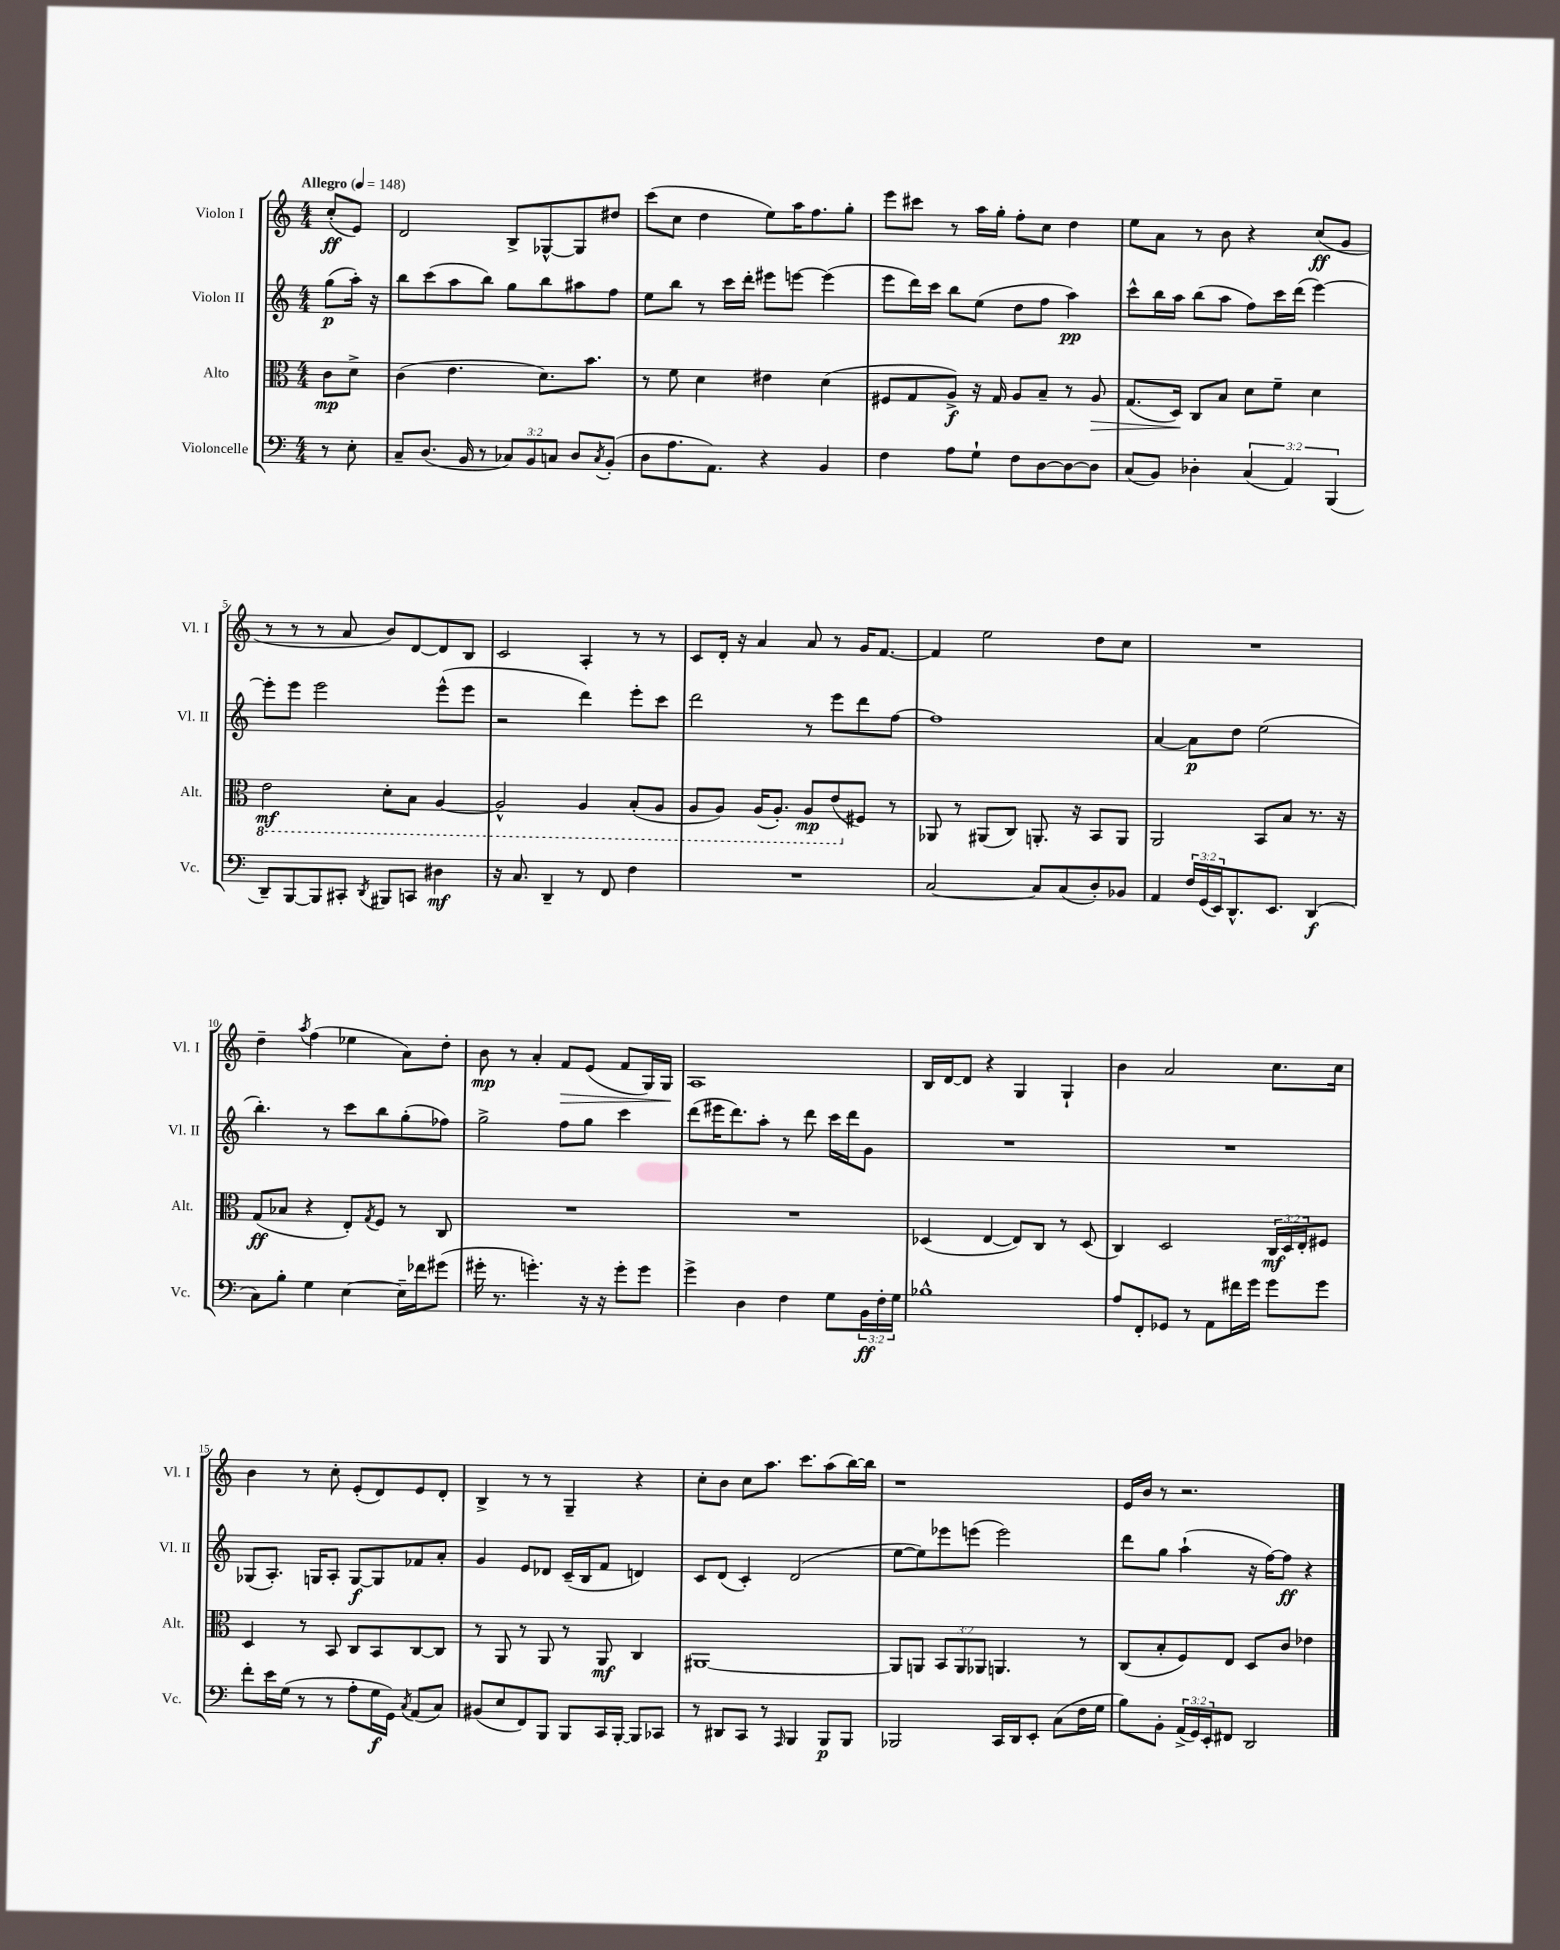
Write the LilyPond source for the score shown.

<<
\new StaffGroup <<
\new Staff = "s0" \with { instrumentName = "Violon I" shortInstrumentName = "Vl. I" } {
    \clef treble \key c \major \numericTimeSignature \time 4/4 \partial 4 \tempo "Allegro" 4 = 148
    c''8-.\ff( e'8) |
    d'2 b8-> ges8~-^ ges8 dis''8 |
    c'''8( c''8 d''4 e''8) a''16 f''8. g''8-. |
    e'''8 cis'''8 r8 a''16 g''16-. f''8-. c''8 d''4 |
    e''8 a'8 r8 b'8 r4 c''8\ff( g'8 |
    r8 r8 r8 a'8 b'8) d'8~ d'8 b8 |
    c'2 a4-. r8 r8 |
    c'8 d'16-. r16 a'4 a'8 r8 g'16 f'8.~ |
    f'4 e''2 d''8 c''8 |
    R1 |
    d''4-- \acciaccatura { a''8 } f''4( ees''4 a'8) d''8-. |
    b'8\mp r8 a'4-. f'8\> e'8( f'8 g16) g16\! |
    a1 |
    b16 d'16~ d'8 r4 g4 g4-! |
    b'4 a'2 c''8. c''16 |
    b'4 r8 c''8-. e'8-.( d'8) e'8 d'8-. |
    b4-> r8 r8 g4-- r4 |
    c''8-. b'8 c''8 a''8. c'''8. a''8( b''16~) b''16 |
    r1 |
    e'16 b'16 r8 r2. \bar "|." |
}
\new Staff = "s1" \with { instrumentName = "Violon II" shortInstrumentName = "Vl. II" } {
    \clef treble \key c \major \numericTimeSignature \time 4/4 \partial 4
    g''8\p( a''16-.) r16 |
    b''8 c'''8( a''8 b''8) g''8 b''8 ais''8 f''8 |
    e''8 b''8 r8 c'''16 d'''16-. eis'''8 e'''8~ e'''4( |
    e'''8 d'''16) c'''16 b''8 e''8( d''8 f''8 a''4\pp) |
    c'''8-^ b''16 a''16 b''8( a''8 f''8) c'''16 d'''16( e'''4~) |
    e'''8-. e'''8 e'''2 e'''8-^( e'''8 |
    r2 d'''4) e'''8-. c'''8 |
    d'''2 r8 e'''8 d'''8 f''8~ |
    f''1 |
    a'4~ a'8\p d''8 e''2( |
    b''4.-.) r8 c'''8 b''8 g''8-.( fes''8) |
    g''2-> f''8 g''8 c'''4 |
    d'''8( eis'''16 d'''8.) a''8-. r8 d'''8 c'''16 d'''16 g'8 |
    R1 |
    R1 |
    ges8( a8.-.) g16 a8-. g8~\f g8 fes'8 a'8-. |
    g'4 e'8 des'8 c'16--( b16 f'8 d'4) |
    c'8 d'8( c'4-.) d'2( |
    e''8~ e''8) ees'''8 e'''8( e'''2) |
    d'''8 g''8 a''4-!( r16 f''16~) f''8\ff r4 \bar "|." |
}
\new Staff = "s2" \with { instrumentName = "Alto" shortInstrumentName = "Alt." } {
    \clef alto \key c \major \numericTimeSignature \time 4/4 \override Staff.TupletNumber.text = #tuplet-number::calc-fraction-text \partial 4
    c'8\mp d'8-> |
    c'4( e'4. d'8.) b'8. |
    r8 f'8 d'4 eis'4 d'4( |
    fis8 g8 a8->\f) r16 g16 a8 b8-- r8 a8\> |
    g8.( d16\!) c8 b8 d'8 f'8-- d'4 |
    \ottava #-1 e2\mf d8-. b,8 a,4~ |
    a,2-^ a,4 b,8-.( a,8 |
    a,8 a,8) a,16( a,8.-.) a,8\mp e8( \ottava #0 fis8) r8 |
    aes,8 r8 ais,8( c8) a,8.-. r16 b,8 a,8 |
    a,2 b,8 b8 r8. r16 |
    g8\ff( bes8 r4 e8-.) \acciaccatura { g8 } f8 r8 c8 |
    R1 |
    R1 |
    des4( e4~ e8) c8 r8 des8( |
    c4) d2 \tuplet 3/2 { c16\mf d16 e16-. } fis8 |
    d4 r8 b,8 c8 b,8 c8~ c8 |
    r8 a,8 r8 a,8 r8 a,8\mf c4 |
    ais,1~ |
    ais,8 a,8 \tuplet 3/2 { b,8 a,8 aes,8 } a,4. r8 |
    c8( b8-. f8) e8 d8 c'8 ees'4 \bar "|." |
}
\new Staff = "s3" \with { instrumentName = "Violoncelle" shortInstrumentName = "Vc." } {
    \clef bass \key c \major \numericTimeSignature \time 4/4 \override Staff.TupletNumber.text = #tuplet-number::calc-fraction-text \partial 4
    r8 e8-. |
    c8-- d8.( b,16 r8 \tuplet 3/2 { ces8) b,8 c8 } d8 \acciaccatura { c8 } b,8-.( |
    d8 a8. a,8.) r4 b,4 |
    f4 a8 g8-! f8 d8~ d8~ d8 |
    c8( b,8) des4-. \tuplet 3/2 { c4( a,4) b,,4( } |
    d,8--) b,,8~ b,,8 cis,8-. \acciaccatura { d,8 } bis,,8 c,8 dis4\mf |
    r16 c8. d,4-- r8 f,8 f4 |
    R1 |
    c2~ c8 c8( d8-.) bes,8 |
    a,4 \tuplet 3/2 { f16 g,16( e,16) } d,8.-^ e,8. d,4\f( |
    c8) b8-. g4 e4~ e16-- fes'16 gis'8( |
    gis'16-. r8. g'4.-.) r16 r16 g'8-. g'8 |
    g'4-> d4 f4 g8 \tuplet 3/2 { b,16\ff f16-. g16 } |
    bes1-^ |
    a8 f,8-. ges,8 r8 a,8 fis'16 g'16 g'8 g'8 |
    f'8-. e'16 g16( r8 r8 a8-. g16\f g,16) \acciaccatura { c8 } a,8( c8) |
    bis,8( e8 f,8) b,,8 b,,8 c,16 b,,16~-. b,,8 ces,8 |
    r8 dis,8 c,8 r8 \grace { a,,16 } b,,4 b,,8\p b,,8 |
    bes,,2 c,16 d,16 e,8-. c8( f16 g16 |
    b8) b,8-. \tuplet 3/2 { a,16->( g,16) e,16-. } fis,8 d,2 \bar "|." |
}
>>
>>
